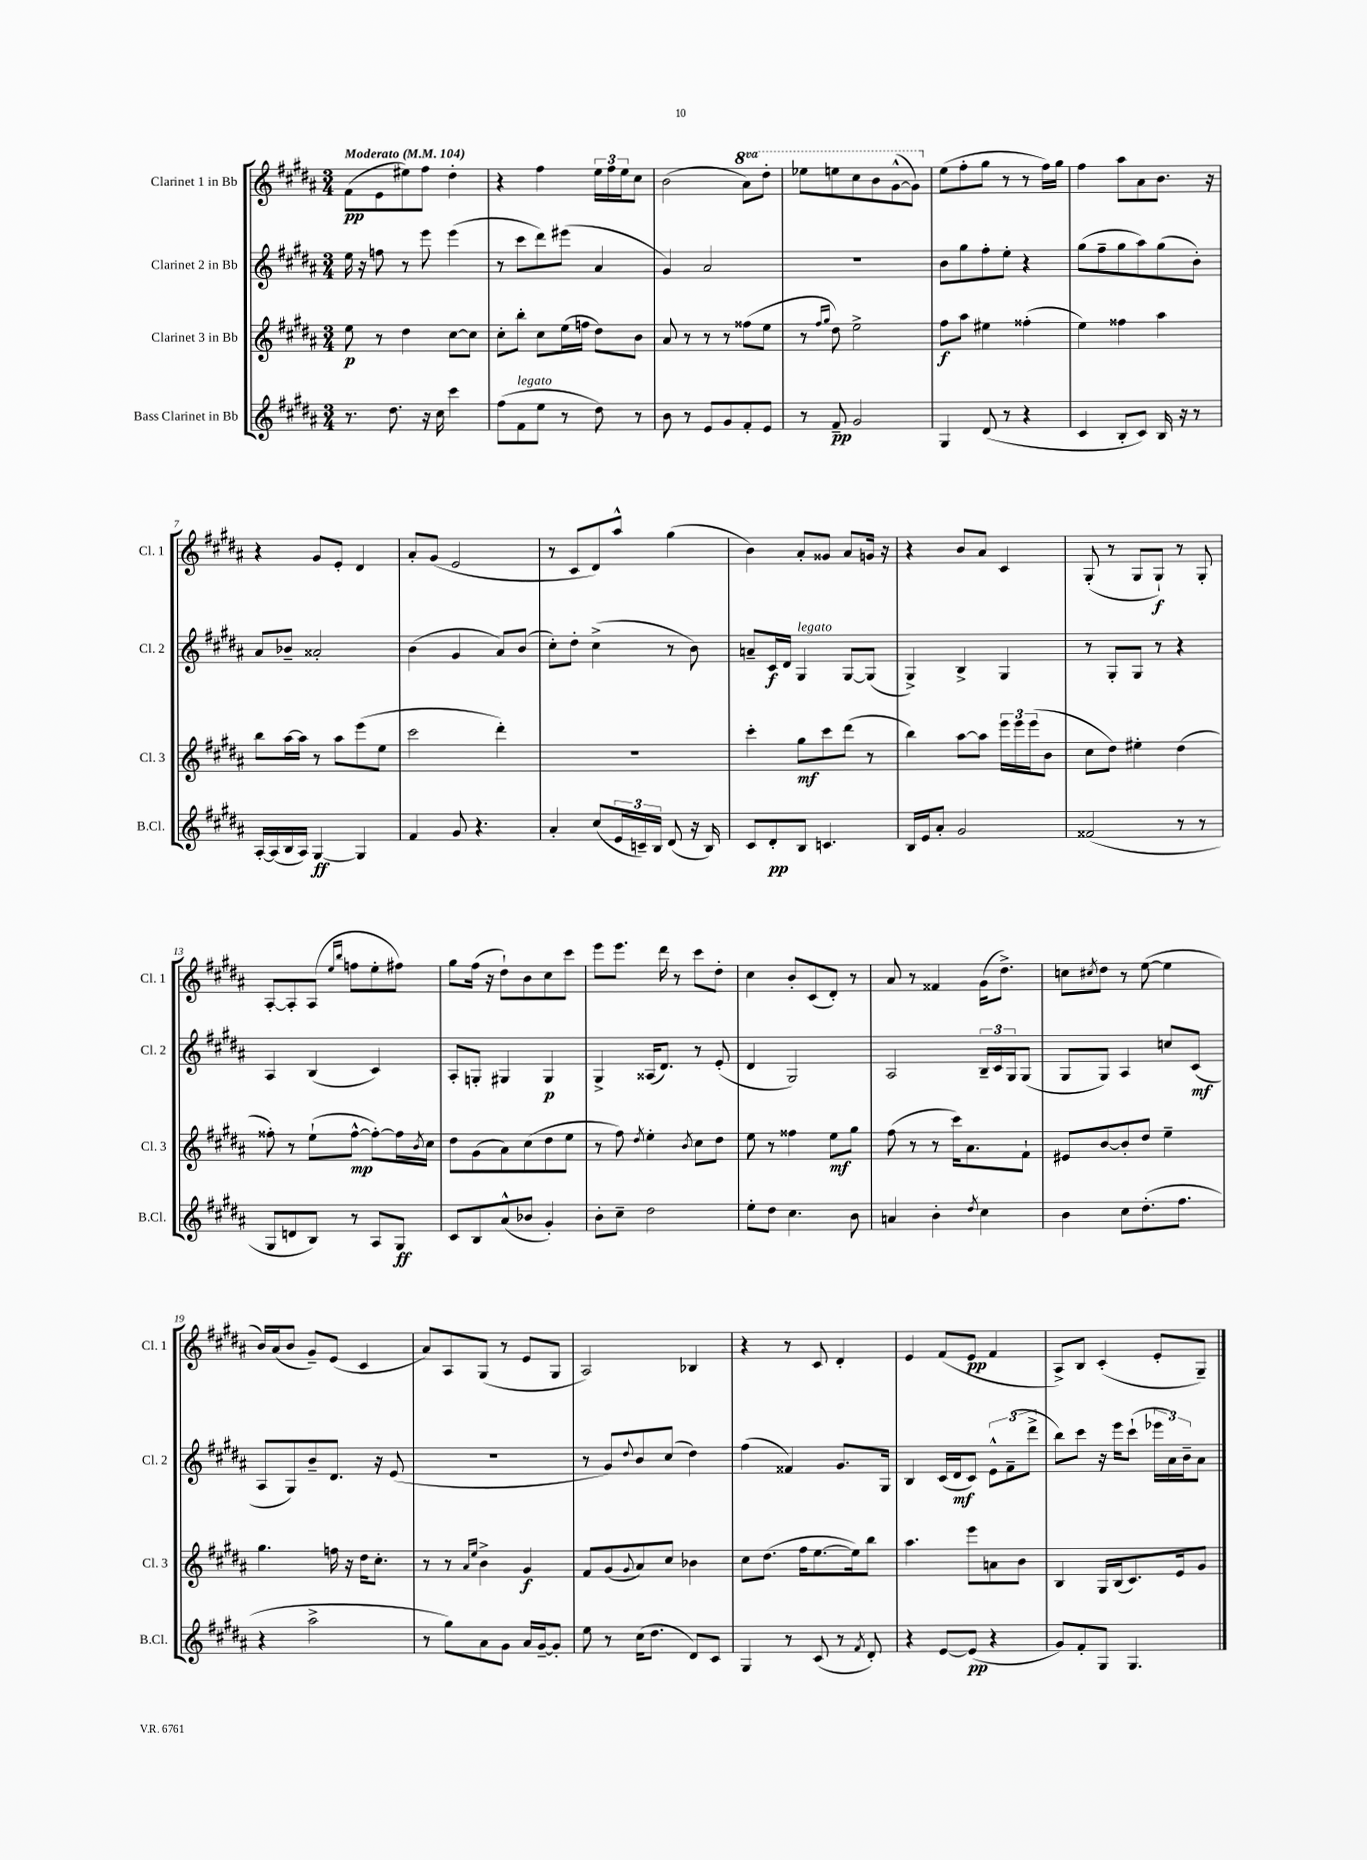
<<
\new StaffGroup <<
\new Staff = "s0" \with { instrumentName = "Clarinet 1 in Bb" shortInstrumentName = "Cl. 1" } {
    \clef treble \key b \major \numericTimeSignature \time 3/4 \set Staff.ottavationMarkups = #ottavation-simple-ordinals \tempo "Moderato" 4 = 104
    fis'8\pp( e'8 eis''8) fis''8 dis''4-. |
    r4 fis''4 \tuplet 3/2 { e''16 fis''16 e''16 } cis''8 |
    b'2( \ottava #1 ais''8) dis'''8-. |
    ees'''8 e'''8 cis'''8 b''8 gis''8~-^( gis''8) \ottava #0 |
    e''8( fis''8-. gis''8 r8 r8 fis''16) gis''16 |
    fis''4 ais''8 ais'8 b'8. r16 |
    r4 gis'8 e'8-. dis'4 |
    ais'8-. gis'8( e'2 |
    r8 cis'8 dis'8) ais''8-^ gis''4( |
    b'4) ais'8-. gisis'8 ais'8 g'16 r16 |
    r4 b'8 ais'8 cis'4 |
    gis8-.( r8 gis8 gis8-!\f) r8 gis8-. |
    ais8~-. ais8-. ais8( \grace { e''16 b''16 } f''8 e''8-. fis''8) |
    gis''8 fis''16( r16 dis''8-!) b'8 cis''8 cis'''8 |
    e'''8 e'''8. dis'''16 r8 cis'''8 dis''8-. |
    cis''4 b'8-. cis'8( dis'8-.) r8 |
    ais'8 r8 fisis'4 gis'16( dis''8.->) |
    c''8 \acciaccatura { cis''8 } dis''8 r8 e''8~( e''4 |
    b'16) ais'16( b'8 gis'8--) e'8( cis'4 |
    ais'8) ais8 gis8( r8 e'8 gis8 |
    ais2) bes4 |
    r4 r8 cis'8 dis'4-. |
    e'4 fis'8( e'8\pp fis'4 |
    ais8->) b8 cis'4-.( e'8-. gis8--) \bar "|." |
}
\new Staff = "s1" \with { instrumentName = "Clarinet 2 in Bb" shortInstrumentName = "Cl. 2" } {
    \clef treble \key b \major \numericTimeSignature \time 3/4
    e''16 r16 f''8 r8 e'''8 e'''4( |
    r8 cis'''8 dis'''8) eis'''8( ais'4 |
    gis'4) ais'2 |
    R2. |
    b'8 gis''8 fis''8-. e''8-. r4 |
    gis''8( fis''8-- gis''8 ais''8) gis''8( b'8-.) |
    ais'8 bes'8-- aisis'2-. |
    b'4( gis'4 ais'8) b'8( |
    cis''8-.) dis''8-. cis''4->( r8 b'8) |
    a'8-- cis'16\f dis'16 gis4^\markup { \italic "legato" } gis8~ gis8( |
    gis4->) b4-> gis4 |
    r8 gis8-. gis8 r8 r4 |
    ais4 b4( cis'4) |
    ais8-. g8-. gis4 gis4\p |
    gis4-> aisis16( dis'8.) r8 e'8-.( |
    dis'4 gis2) |
    ais2 \tuplet 3/2 { b16-- cis'16 gis16 } gis8( |
    gis8 gis8) ais4 c''8 cis'8\mf( |
    ais8 gis8) b'8-- dis'8. r16 e'8( |
    R2. |
    r8 gis'8) \appoggiatura { dis''8 } b'8 cis''8( dis''4) |
    fis''4( fisis'4) gis'8. gis16 |
    b4 cis'16( dis'16\mf cis'8) \tuplet 3/2 { e'8-^ fis'8--( dis'''8-> } |
    b''8) cis'''8 r16 e'''16 cis'''8-!( \tuplet 3/2 { ees'''16 ais'16) b'16-- } ais'8 \bar "|." |
}
\new Staff = "s2" \with { instrumentName = "Clarinet 3 in Bb" shortInstrumentName = "Cl. 3" } {
    \clef treble \key b \major \numericTimeSignature \time 3/4
    e''8\p r8 dis''4 cis''8~ cis''8 |
    cis''8-. b''8-. cis''8 e''16( f''16 dis''8) b'8 |
    ais'8 r8 r8 r8 fisis''8( e''8 |
    r8 \grace { fis''16 gis''16 } dis''8) e''2-> |
    fis''8\f ais''8 eis''4 fisis''4-.( |
    e''4) fisis''4 ais''4 |
    b''8 ais''16~ ais''16 r8 ais''8 e'''8( e''8 |
    cis'''2 dis'''4-.) |
    R2. |
    cis'''4-. gis''8\mf cis'''8 dis'''8( r8 |
    b''4) ais''8~ ais''8 \tuplet 3/2 { e'''16 e'''16 e'''16( } b'8 |
    cis''8 dis''8) eis''4-. dis''4( |
    fisis''8-.) r8 e''8-!( fisis''8~-^\mp fisis''8~-.) fisis''16 \acciaccatura { b'8 } cis''16 |
    dis''8 gis'8( ais'8) cis''8( dis''8 e''8 |
    r8 fis''8) \acciaccatura { dis''8 } e''4-. \acciaccatura { b'8 } cis''8 dis''8 |
    e''8 r8 fisis''4 e''8\mf gis''8 |
    fis''8( r8 r8 cis'''16) ais'8. fis'8-! |
    eis'8 b'8~ b'8-. dis''8 e''4-- |
    gis''4. f''16 r16 dis''16 cis''8.-. |
    r8 r8 \grace { ais'16 e''16 } b'4-> gis'4\f |
    fis'8 gis'8( \appoggiatura { gis'8 } ais'8) cis''8 bes'4 |
    cis''8 dis''8.( fis''16 e''8.~ e''16) b''8 |
    ais''4. e'''8 a'8 b'8 |
    b4 gis16 b16( cis'8.) e'16 gis'8 \bar "|." |
}
\new Staff = "s3" \with { instrumentName = "Bass Clarinet in Bb" shortInstrumentName = "B.Cl." } {
    \clef treble \key b \major \numericTimeSignature \time 3/4
    r8. dis''8. r16 cis''16 cis'''4 |
    fis''8( fis'8^\markup { \italic "legato" } e''8 r8 dis''8) r8 |
    b'8 r8 e'8 gis'8 fis'8-. e'8 |
    r8 fis'8--\pp gis'2 |
    gis4 dis'8( r8 r4 |
    cis'4 b8-. cis'8) b16 r16 r8 |
    ais16~-. ais16( b16 ais16) gis4~\ff gis4 |
    fis'4 gis'8 r4. |
    ais'4-. cis''8( \tuplet 3/2 { e'16 c'16--) b16 } dis'8( r16 b16) |
    cis'8 dis'8-.\pp b8 c'4. |
    b16 e'16 ais'8-. gis'2 |
    fisis'2( r8 r8 |
    gis8 d'8 b8) r8 ais8 gis8\ff |
    cis'8 b8 ais'8-^( bes'8 gis'4-.) |
    b'8-. cis''8-- dis''2 |
    e''8-. dis''8 cis''4. b'8 |
    a'4 b'4-. \acciaccatura { dis''8 } cis''4 |
    b'4 cis''8 dis''8.-.( fis''8. |
    r4 ais''2-> |
    r8 gis''8) ais'8 gis'8 ais'16 gis'16~-- gis'8-. |
    e''8 r8 cis''16( dis''8. dis'8) cis'8 |
    gis4 r8 cis'8( r8 \acciaccatura { fis'8 } dis'8-.) |
    r4 e'8~ e'8\pp( r4 |
    gis'8) fis'8-. gis8 gis4. \bar "|." |
}
>>
>>
